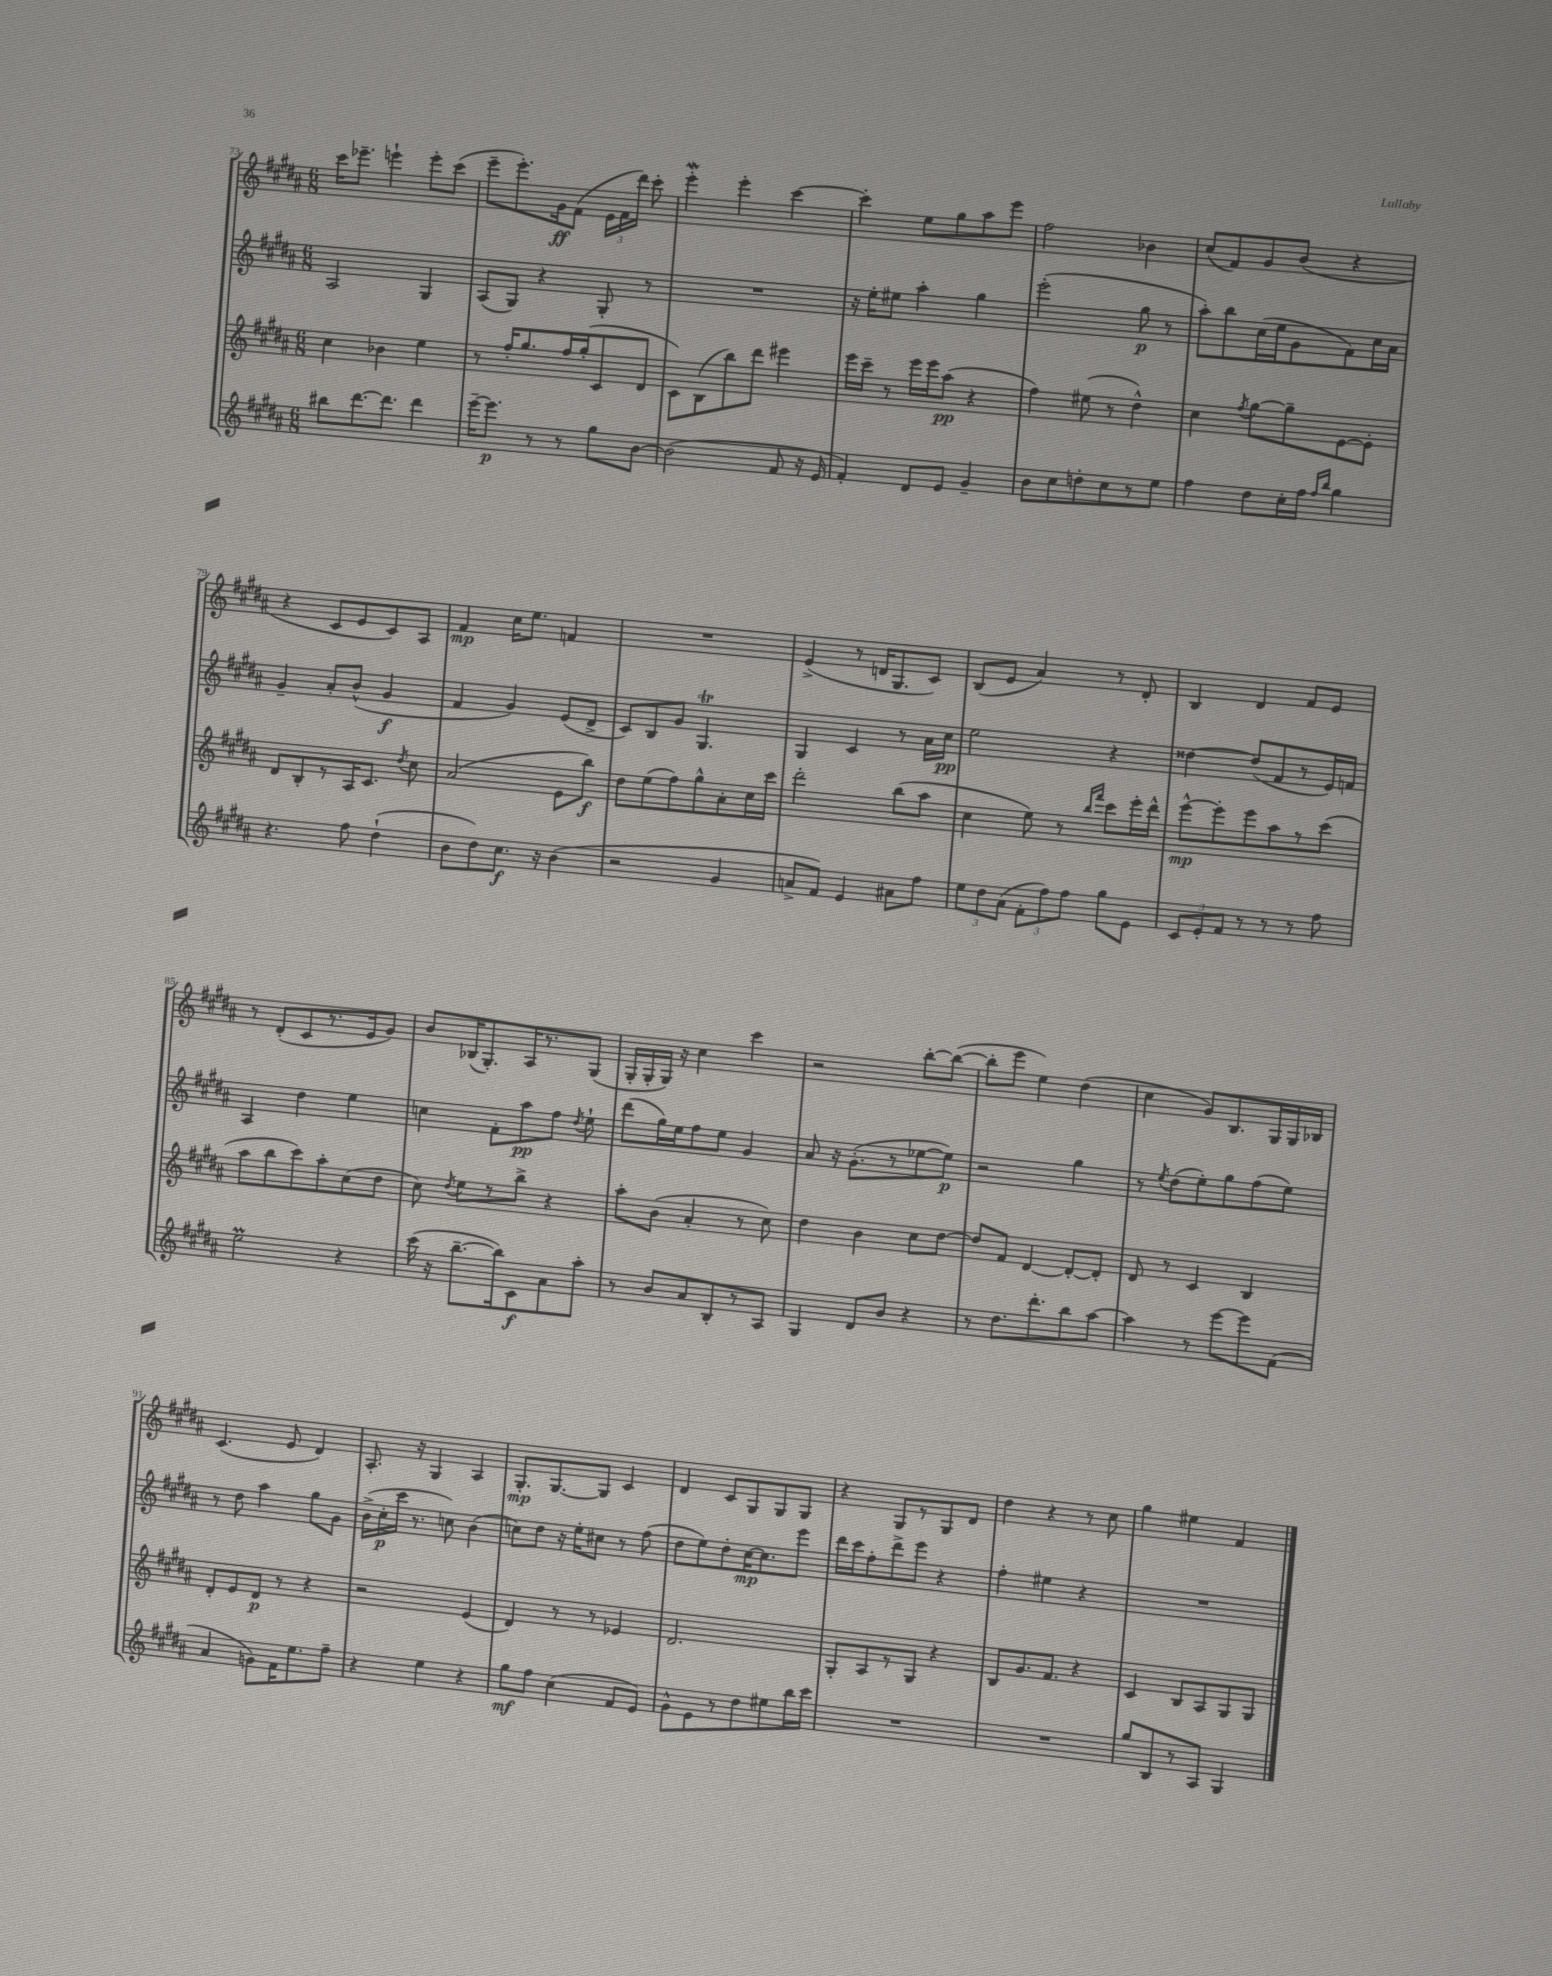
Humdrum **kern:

**kern	**kern	**kern	**kern
*staff4	*staff3	*staff2	*staff1
*clefG2	*clefG2	*clefG2	*clefG2
*k[f#c#g#d#a#]	*k[f#c#g#d#a#]	*k[f#c#g#d#a#]	*k[f#c#g#d#a#]
*M6/8	*M6/8	*M6/8	*M6/8
8bb#	4cc#	2A#	16ccc#
.	.	.	8.eee-~
[8.ddd#	.	.	.
.	4b-	.	4eee`
8.ddd#]	.	.	.
4ddd#	4ee	4G#	8eee'
.	.	.	(8ccc#
=	=	=	=
[16eee~	8r	(8A#	8eee~
8.eee]	.	.	.
.	16ff#'	8G#)	8.eee')
.	8.gg#	.	.
8r	.	4r	.
.	.	.	16g#
8r	16ff#	.	(8f#
.	(16gg#'	.	.
8gg#	8c#	8G#'	24e
.	.	.	24f#
.	.	.	24ddd#)
[8b	8d#	8r	8ccc#'
=	=	=	=
(2b]	8c#)	2.r	4eee'
.	(8B	.	.
.	8bb)	.	4eee'
.	8ddd#	.	.
8f#	4eee#	.	[4ccc#
16r	.	.	.
16e	.	.	.
=	=	=	=
4f#')	16eee	16r	4ccc#']
.	16ccc#~	16ee'	.
.	8r	8ee#	.
8d#	16eee	4aa#'	8ee
.	16eee	.	.
8e	(8aa#	.	8gg#
4g#~	4r	4gg#	8aa#
.	.	.	8eee
=	=	=	=
8b	4ff#)	(2eee'	2ff#
8cc#	.	.	.
8dd'	(8ee#	.	.
8cc#	8r	.	.
8r	4dd#^^)	8gg#	4b-
8ee	.	8r	.
=	=	=	=
4ff#	4cc#	8aa#')	(8cc#
.	.	8bb	8f#)
.	8qff#	.	.
8dd#	[8gg#	(16cc#	8g#
.	.	16ee	.
16cc#'	8gg#~]	8g#	(8b
16ff#	.	.	.
16qqff#	.	.	.
16qqbb	.	.	.
4gg#	[8e	8f#)	4r
.	8e']	16cc#	.
.	.	16a#	.
=	=	=	=
4.r	8d#	4g#~	4r
.	8B'	.	.
.	8r	8a#'	8c#
8ff#	16A#	(8b^^	8e
.	8.c#	.	.
(4dd#`	.	4g#	8c#)
.	8qdd#	.	.
.	8cc#	.	8A#
=	=	=	=
8b	(2a#	4f#	4f#
8dd#)	.	.	.
8.cc#	.	4g#)	16cc#
.	.	.	8.ee
16r	.	.	.
(4b	8e	(8e	4f
.	8bb)	8d#^	.
=	=	=	=
2r	8dd#	8c#)	2.r
.	(8ee	8B	.
.	8ff#)	8g#	.
.	8gg#^^	4.G#	.
4g#	8a#'	.	.
.	16cc#	.	.
.	16ccc#	.	.
=	=	=	=
8a^	2ddd#'	4G#	(4e^
8f#)	.	.	.
4e	.	4c#	8r
.	.	.	16d
.	.	.	8.G#
8a#	(8bb	8r	.
8ff#	8aa#	16a#	8c#)
.	.	16cc#	.
=	=	=	=
12ee	4cc#	2ee	(8B
12dd#	.	.	.
.	.	.	8e
(12a#	.	.	.
12f#'	8ee)	.	4a#)
12ff#)	.	.	.
.	8r	.	.
12ff#	.	.	.
.	16qqbb	.	.
.	16qqfff#	.	.
8gg#	8ccc#	4r	8r
8e	16eee'	.	8d#'
.	16ddd#^^	.	.
=	=	=	=
12c#	[8eee^^	[4dd##	4B
12e'	.	.	.
.	8eee']	.	.
12f#	.	.	.
8r	8eee	(8dd##]	4d#
8r	8aa#	8f#	.
8r	8r	8r	8f#
8ff#	(8ccc#	16e)	8e
.	.	16f	.
=	=	=	=
2ee	8aa#	4A#	8r
.	8bb	.	(8d#'
.	8ccc#)	4dd#	8c#
.	8aa#'	.	8.r
4r	(8cc#	4ee	.
.	.	.	16e
.	8dd#	.	8g#)
=	=	=	=
(16ccc#	8cc#)	4cc	8b
16r	.	.	.
.	8qdd#	.	.
[8.bb~	8ee	.	(16B-
.	.	.	8.G#')
.	8r	8f#'	.
16bb])	.	.	.
8c#	8bb^	8aa#	16A#
.	.	.	8.r
8a#	4r	8ff#	.
.	.	8qdd#	.
8aa#'	.	8ee`	(8G#
=	=	=	=
8r	8aa#'	(8ddd#	16G#'
.	.	.	16G#'
8b	(8b	16gg#)	16G#)
.	.	16ee	16r
8a#	4a#'	8ff#	4cc#
8B'	.	8ee	.
8r	8r	4g#	4ccc#
8A#	8cc#)	.	.
=	=	=	=
4G#	4dd#	8a#	2r
.	.	16r	.
.	.	(8.g#'	.
8d#	4b	.	.
8b	.	8r	.
4r	8cc#	[8ee-	[8bb'
.	[8dd#	8ee-])	(8bb_
=	=	=	=
8r	8dd#]	2r	8bb']
8.dd#	8f#	.	8eee
.	[4d#	.	4ee)
8.ddd#'	.	.	.
8bb	8d#'_	4gg#	(4dd#
[8aa#	8d#']	.	.
=	=	=	=
4aa#]	8d#	8r	4cc#
.	.	8qee	.
.	8r	(8dd#	.
8r	4c#	8ee')	8g#)
[8eee	.	8gg#	8.B
8eee]	4B	(8ff#	.
.	.	.	16G#
(8f#	.	8ee)	16G#
.	.	.	16B-
=	=	=	=
4a#	8d#'	8r	(4.c#
.	8e	8dd#	.
8g)	8d#	4aa#	.
16f#	8r	.	8e
8.ee	.	.	.
.	4r	8gg#	4d#)
8ff#~	.	8g#	.
=	=	=	=
4r	2r	(16b^	8.A#'
.	.	16cc#'	.
.	.	16ccc#	.
.	.	8.r	16r
4ee	.	.	4G#
.	.	8cc)	.
4r	(4e	(4b	4A#
=	=	=	=
8gg#	4d#)	8cc)	8.G#'
8ff#	.	8dd#	.
.	.	.	[8.G#
(4cc#	8r	16r	.
.	.	16ee'	.
.	8r	8cc#	8G#]
8f#	4e-	8r	4c#
8e)	.	(8ff#	.
=	=	=	=
8g#^^	2.d#	8dd#	4d#
8e	.	8ee)	.
8r	.	8dd#'	8c#
8dd#	.	[16cc#	8G#
.	.	8.cc#]	.
8ee#	.	.	8G#
16bb	.	8eee	8G#
16ccc#	.	.	.
=	=	=	=
2.r	8G#'	16ddd#	4r
.	.	16ccc#	.
.	8A#	8ff#'	.
.	8r	8ddd#^	8G#
.	8G#	8eee	8r
.	4r	4r	8G#
.	.	.	8d#
=	=	=	=
2.r	8B	4ff#'	4dd#
.	8.g#	.	.
.	.	4ee#	4r
.	8.f#	.	.
.	4r	4r	8r
.	.	.	8cc#
=	=	=	=
8gg#	4c#	2.r	4gg#
8B	.	.	.
8r	8B	.	4ee#
8A#	8A#	.	.
4G#	8G#	.	4f#
.	8G#	.	.
==	==	==	==
*-	*-	*-	*-
